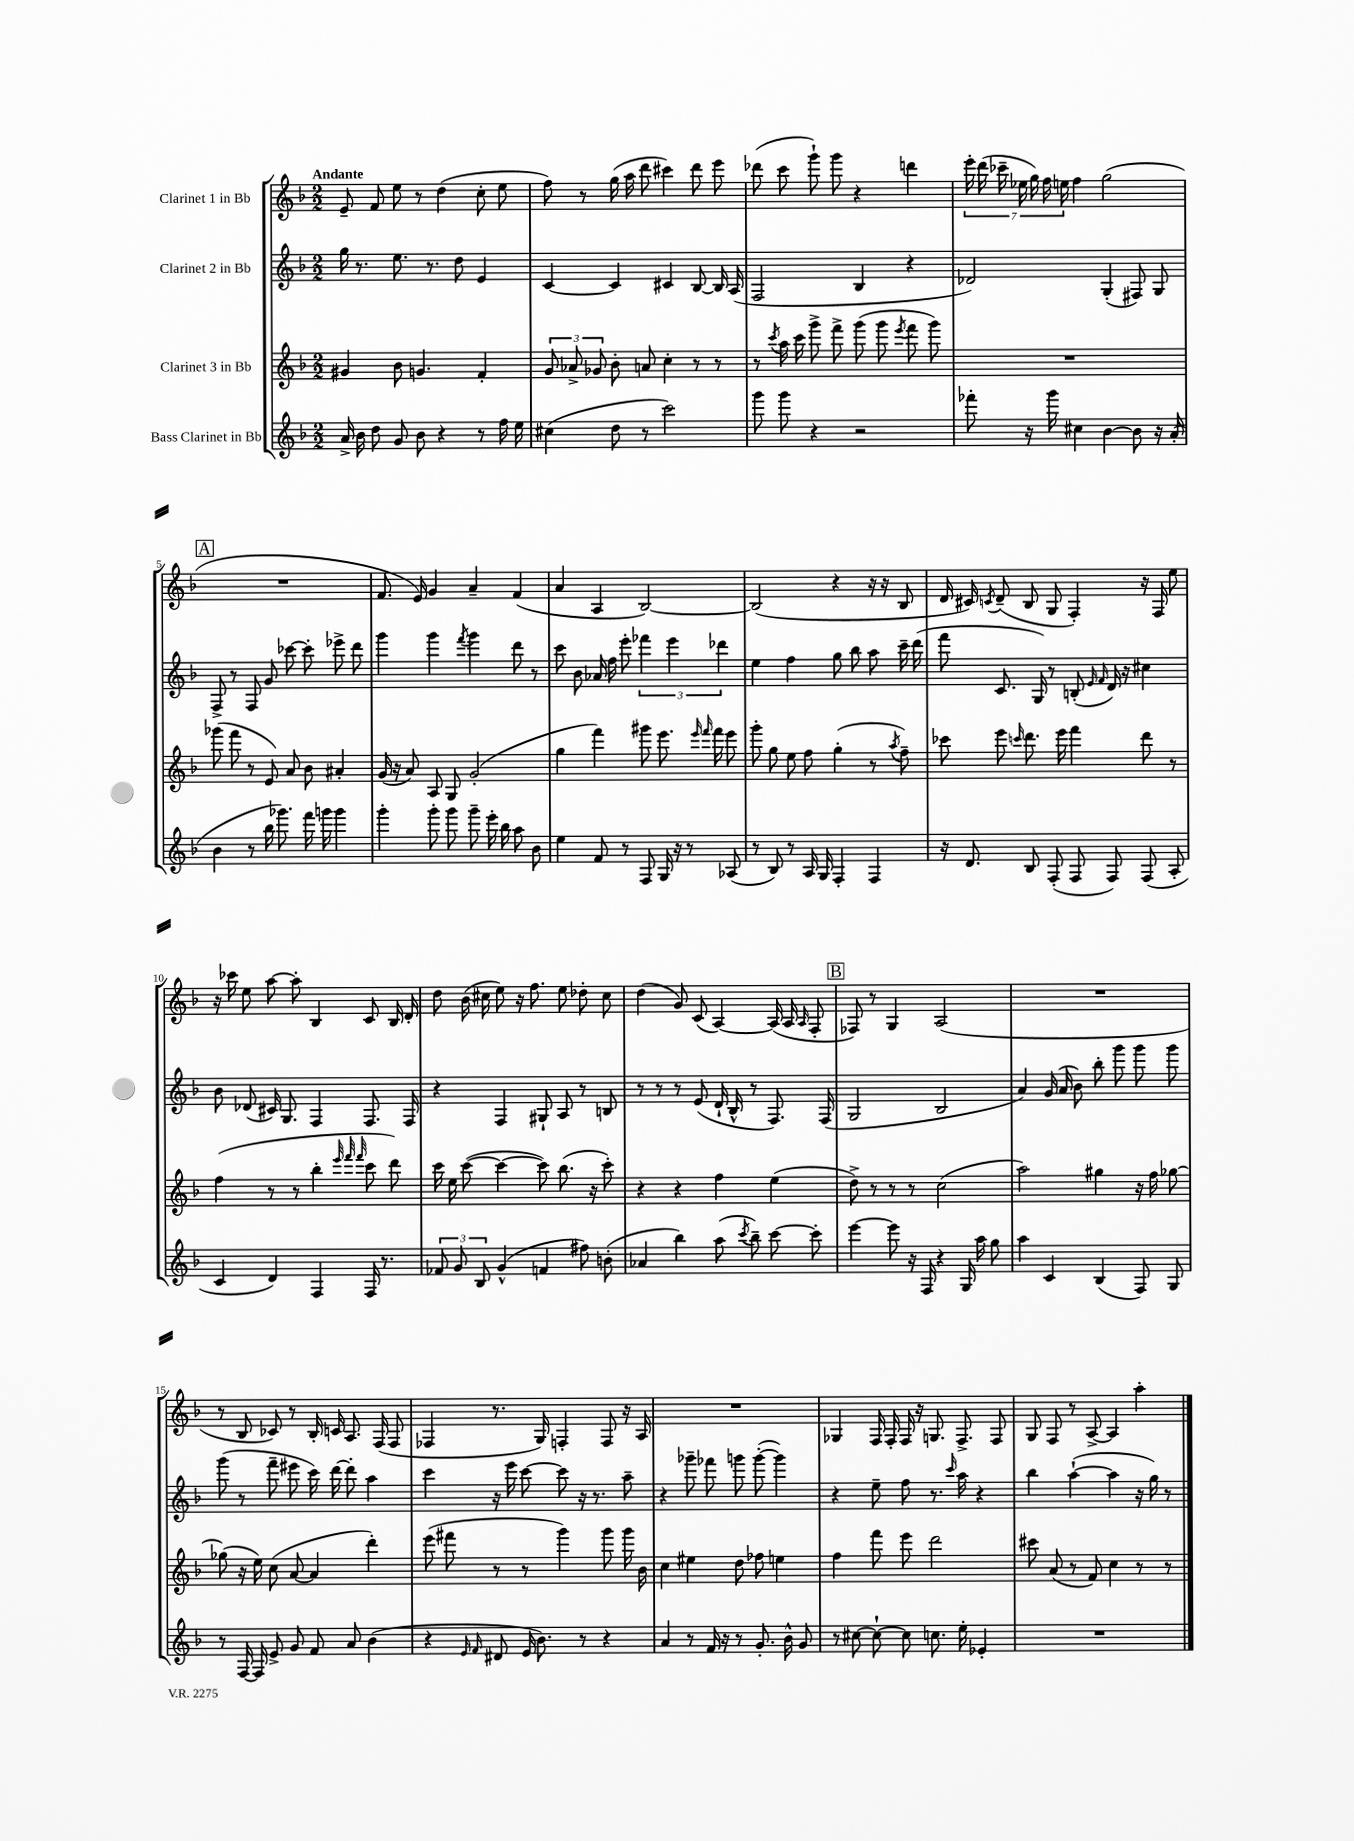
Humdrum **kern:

**kern	**kern	**kern	**kern
*staff4	*staff3	*staff2	*staff1
*clefG2	*clefG2	*clefG2	*clefG2
*k[b-]	*k[b-]	*k[b-]	*k[b-]
*M2/2	*M2/2	*M2/2	*M2/2
16a^	4g#	16gg	8e~
16b-	.	8.r	.
8dd	.	.	8f
8g	8b-	8.ee	8ee
8b-	4.g	.	8r
.	.	8.r	.
4r	.	.	(4dd
.	.	8dd	.
8r	4f'	4e	8cc'
16ff	.	.	8ee
16ee	.	.	.
=	=	=	=
(4cc#	12g	[4c	8ff)
.	12a-^	.	.
.	.	.	8r
.	12g-	.	.
8dd	8b-'	4c]	(16gg
.	.	.	16aa
8r	8a	.	8ddd
2ccc)	4cc'	4c#	4ccc#)
.	8r	[8B-	8ddd
.	8r	16B-]	8eee
.	.	(16A	.
=	=	=	=
8ggg	8r	2F	(8ddd-
.	8qccc	.	.
8ggg	16aa	.	8ccc
.	16ccc	.	.
4r	8ggg^	.	8ggg`)
.	8fff^	.	8ggg
2r	(8ggg	4B-	4r
.	8ggg	.	.
.	8qeee	.	.
.	8fff	4r	4ddd
.	8ggg)	.	.
=	=	=	=
8fff-'	1r	2d-)	28eee'
.	.	.	(28ddd
.	.	.	28ccc-~
.	.	.	28ee-
16r	.	.	.
.	.	.	28gg)
.	.	.	28ff
16ggg	.	.	.
.	.	.	28ee
4cc#	.	.	4ff
[4b-	.	(4G'	(2gg
8b-]	.	8F#)	.
16r	.	8G	.
(16a'	.	.	.
=	=	=	=
4b-	(8ggg-	8F^	1r
.	8fff	8r	.
8r	8r	8F	.
16bb-	8e)	8g	.
8.ggg-)	.	.	.
.	8a	[8ccc-	.
16fff	8b-	8ccc-']	.
16ggg	.	.	.
4ggg	4a#'	8eee-^	.
.	.	8ddd	.
=	=	=	=
4ggg'	(16g	4ggg	8.f
.	16r	.	.
.	8a)	.	.
.	.	.	16e)
8ggg'	8A	4ggg	4g
8ggg	8G	.	.
.	.	8qfff	.
8ggg~	(2g'	4ggg	4a~
16eee'	.	.	.
16bb-	.	.	.
8aa	.	8ddd	(4f
8b-	.	8r	.
=	=	=	=
4ee	4gg	8ccc	4a
.	.	8b-	.
8f	4fff)	16a-	4A
.	.	16ff	.
8r	.	8eee'	.
8F	8ggg#	6fff-	[2B-)
16G	8.eee	.	.
.	.	6eee	.
16r	.	.	.
8r	.	.	.
.	16qqeee	.	.
.	16qqfff	.	.
.	16fff	.	.
.	.	6ddd-	.
(8A-	8eee	.	.
=	=	=	=
8r	8ggg'	4ee	(2B-]
8B-)	8gg	.	.
8r	8ee	4ff	.
16A	8ff	.	.
16G	.	.	.
4F'	(4gg'	8gg	4r
.	.	8bb-	.
4F	8r	8aa	16r
.	.	.	16r
.	8qaa	.	.
.	8ff~)	16ccc~	8B-
.	.	(16ddd	.
=	=	=	=
16r	8ccc-	8fff	16d
8.d	.	.	16c#)
.	.	.	8qc
.	8eee	8.c	(8d~
.	16qqccc	.	.
8B-	8.ddd	.	8B-
.	.	16G)	.
(8F'	.	8r	8G
.	16eee	.	.
8F	4fff	(8B'	4F')
.	.	16qqe	.
.	.	16qqf	.
8F)	.	16d)	.
.	.	16r	.
(8F	8ddd	4cc#	16r
.	.	.	16F
8A'	8r	.	8ee
=	=	=	=
4c	(4ff	8b-	16r
.	.	.	16ccc-
.	.	(8d-	8ee
4d)	8r	16c#)	[8aa
.	.	8.G	.
.	8r	.	8aa']
4F	4bb-'	4F	4B-
.	32qqeee	.	.
.	32qqfff	.	.
.	32qqfff	.	.
16F	8ccc	8.F	8c
8.r	.	.	.
.	8ddd)	.	16B-
.	.	16F	16d'
=	=	=	=
12f-	16ccc	4r	8dd
.	16ee	.	.
12g	.	.	.
.	([8ccc	.	(16b-
12B-	.	.	.
.	.	.	16cc#
(4g^^	4ccc_	4F	8ee)
.	.	.	16r
.	.	.	8.ff
4f	8ccc])	8G#`	.
.	(8.bb-	8A	8ee
8ff#)	.	8r	8dd-'
.	16r	.	.
(8b'	8ccc')	8B	8cc#
=	=	=	=
4a-	4r	8r	(4dd
.	.	8r	.
4bb-)	4r	8r	8g)
.	.	(8e	(8c
(8aa	4ff	16d`	[4A)
.	.	16B-^^	.
8qccc	.	.	.
8bb-~)	.	8r	.
[8ccc	(4ee	8.F)	(16A]
.	.	.	16A
.	.	.	16qqA
8ccc']	.	.	8F'
.	.	(16F	.
=	=	=	=
[4eee	8dd^)	2G	8F-)
.	8r	.	8r
8eee]	8r	.	4G
16r	8r	.	.
16F	.	.	.
4r	(2cc	2B-	(2A
16G	.	.	.
16aa	.	.	.
8gg	.	.	.
=	=	=	=
4aa	2aa)	4a)	1r
4c	.	(16g	.
.	.	16a	.
.	.	8b-)	.
(4B-	4gg#	8bb-'	.
.	.	8ggg	.
8F)	16r	8ggg	.
.	16ff	.	.
8G	[8gg-	8ggg	.
=	=	=	=
8r	(8gg-]	(8ggg	8r
[16F	16r	8r	8B-
16F]	16ee)	.	.
8e^	(8cc	8fff~	8c-)
8g	[8a	8eee#	8r
8f	4a]	16ccc)	16B-'
.	.	[16ddd	16c
8a	.	8ddd']	8.A
(4b-	4ddd')	4aa	.
.	.	.	(16F
.	.	.	8F
=	=	=	=
4r	(8eee	4ccc	4F-
.	8fff#	.	.
16qqe	.	.	.
16qqf	.	.	.
8d#	8r	16r	8.r
.	.	16eee	.
16e	8r	[8ccc	.
8.b-)	.	.	16G)
.	4ggg)	8ccc]	4F'
8r	.	16r	.
.	.	8.r	.
4r	8ggg	.	8F
.	16ggg	8aa~	16r
.	16b-	.	16A
=	=	=	=
4a	4cc	4r	1r
8r	4ee#	8ggg-~	.
16f	.	8fff-	.
16r	.	.	.
8r	8dd	8ggg	.
8.g'	8ff-	([8ggg'	.
.	4ee	4ggg])	.
16b-^^	.	.	.
8g	.	.	.
=	=	=	=
8r	4ff	4r	4G-
[8cc#	.	.	.
8cc#`_	8fff	8ee~	16F
.	.	.	16F'
8cc#]	8eee	8ff	16F
.	.	.	16r
8.cc	2ddd	8.r	8.G
.	.	16qqccc	.
16ee'	.	16aa	8.F^
4e-'	.	4r	.
.	.	.	8F
=	=	=	=
1r	8ccc#	4bb-	8G
.	(8a	.	8F
.	8r	([4aa`	8r
.	8f)	.	[8A^
.	4cc	4aa]	4A]
.	8r	16r	4aa'
.	.	16gg)	.
.	8r	8r	.
==	==	==	==
*-	*-	*-	*-
